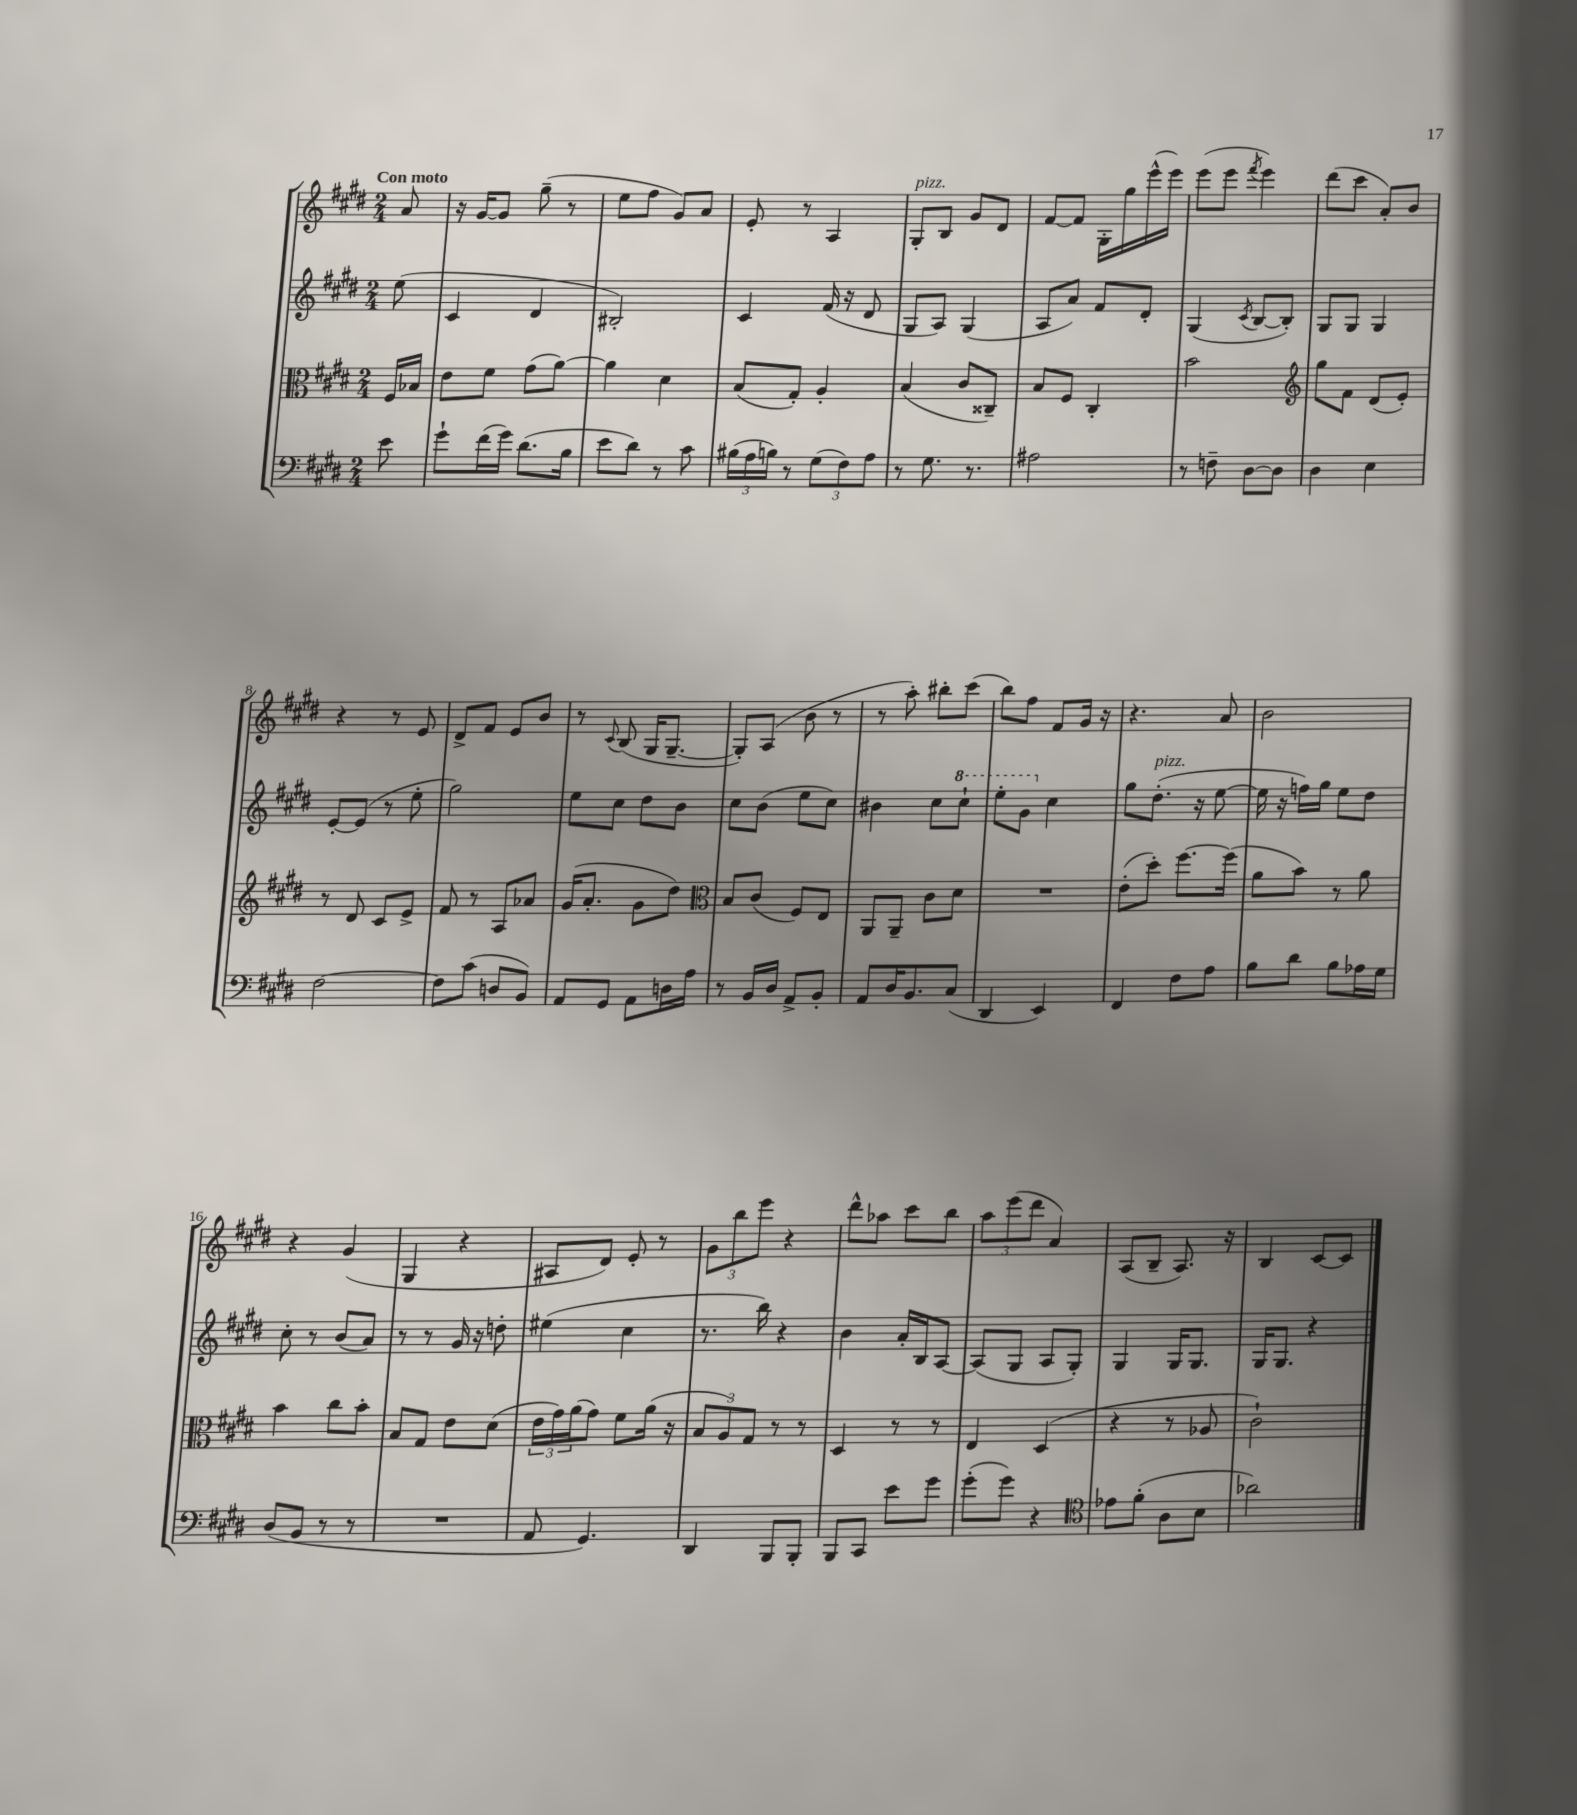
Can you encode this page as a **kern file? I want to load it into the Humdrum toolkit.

**kern	**kern	**kern	**kern
*staff4	*staff3	*staff2	*staff1
*clefF4	*clefC3	*clefG2	*clefG2
*k[f#c#g#d#]	*k[f#c#g#d#]	*k[f#c#g#d#]	*k[f#c#g#d#]
*M2/4	*M2/4	*M2/4	*M2/4
8e	16F#	(8ee	8a
.	16B-	.	.
=	=	=	=
8g#`	8e	4c#	16r
.	.	.	[16g#
(16f#	8f#	.	8g#]
16g#)	.	.	.
(8.d#	(8g#	4d#	(8gg#~
.	[8a)	.	8r
16B	.	.	.
=	=	=	=
8e	4a]	2B#')	8ee
8d#)	.	.	8ff#
8r	4d#	.	8g#)
8c#	.	.	8a
=	=	=	=
(24B#	(8B	4c#	8e'
24A	.	.	.
24B)	.	.	.
8r	8G#')	.	8r
(12G#	4A'	(16f#	4A
.	.	16r	.
12F#)	.	.	.
.	.	8d#	.
12A	.	.	.
=	=	=	=
8r	(4B	8G#	8G#'
8.G#	.	8A)	8B
.	8c#	(4G#	8g#
8.r	.	.	.
.	8C##~)	.	8d#
=	=	=	=
2A#	8B	8A	[8f#
.	8F#	8a)	8f#]
.	4C#'	8f#	16G#'
.	.	.	16gg#
.	.	8d#'	(16eee^^
.	.	.	16eee)
=	=	=	=
8r	2b	(4G#	(8eee
8F~	.	.	8eee
.	.	8qc#	8qfff#
[8D#	.	[8B	4eee)
8D#]	.	8B'])	.
=	=	=	=
*	*clefG2	*	*
4D#	8gg#	8G#	(8ddd#
.	8f#	8G#	8ccc#
4E	(8d#	4G#	8a')
.	8e')	.	8b
=	=	=	=
[2F#	8r	[8e'	4r
.	8d#	(8e]	.
.	8c#	8r	8r
.	8e^	8ee'	8e
=	=	=	=
8F#]	8f#	2gg#)	8d#^
(8c#	8r	.	8f#
8D	8A	.	8e
8BB)	8a-	.	8b
=	=	=	=
8AA	(16g#	8ee	8r
.	8.a'	.	.
.	.	.	8qqc#
8GG#	.	8cc#	(8B
8AA	8g#	8dd#	16G#
.	.	.	[8.G#~
16D	8dd#)	8b	.
16A	.	.	.
=	=	=	=
*	*clefC3	*	*
8r	8B	8cc#	8G#'])
16BB	(8c#	(8b	(8A
16D#	.	.	.
8AA^	8F#)	8ee	8b
8BB'	8E	8cc#)	8r
=	=	=	=
8AA	8AA	4b#	8r
16D#	8AA~	.	8aa')
8.BB	.	.	.
.	8c#	8cc#	8bb#'
(8C#	8d#	8ccc#`	(8ccc#
=	=	=	=
4DD#	2r	8eee'	8bb)
.	.	8gg#	8ff#
4EE)	.	4cc#	8f#
.	.	.	16g#
.	.	.	16r
=	=	=	=
4FF#	(8e'	8gg#	4.r
.	8dd#')	(8.dd#'	.
8F#	[8.ff#	.	.
.	.	16r	.
8A	.	[8ee	8a
.	(16ff#]	.	.
=	=	=	=
8B	8a	16ee]	2b
.	.	16r	.
8d#	8b)	16ff)	.
.	.	16gg#	.
8B	8r	8ee	.
16A-	8a	8dd#	.
16G#	.	.	.
=	=	=	=
(8D#	4b	8cc#'	4r
8BB	.	8r	.
8r	8cc#	(8b	(4g#
8r	8b'	8a)	.
=	=	=	=
2r	8B	8r	4G#
.	8G#	8r	.
.	8e	16g#	4r
.	.	16r	.
.	(8d#	8dd'	.
=	=	=	=
8AA	24e	(4ee#	8A#
.	24g#)	.	.
.	(24a	.	.
4.GG#)	8g#)	.	8d#)
.	8f#	4cc#	8e'
.	(16a	.	8r
.	16r	.	.
=	=	=	=
4DD#	12B	8.r	12g#
.	12A)	.	12bb
.	12G#	.	12eee
.	.	16bb)	.
8BBB	8r	4r	4r
8BBB'	8r	.	.
=	=	=	=
8BBB	4D#	4b	8ddd#^^
8CC#	.	.	8aa-
8e	8r	16a'	8ccc#
.	.	16B	.
8g#	8r	[8A	8bb
=	=	=	=
(8g#'	4E	(8A]	12aa
.	.	.	(12eee
8g#)	.	8G#	.
.	.	.	12ddd#
4r	(4D#	8A	4a)
.	.	8G#')	.
=	=	=	=
*clefC4	*	*	*
8e-	4r	4G#	(8A
(8f#'	.	.	8B~
8A	8r	16G#	8.A)
.	.	8.G#	.
8B	8A-	.	.
.	.	.	16r
=	=	=	=
2a-)	2c#`)	16G#	4B
.	.	8.G#	.
.	.	4r	[8c#
.	.	.	8c#]
==	==	==	==
*-	*-	*-	*-
